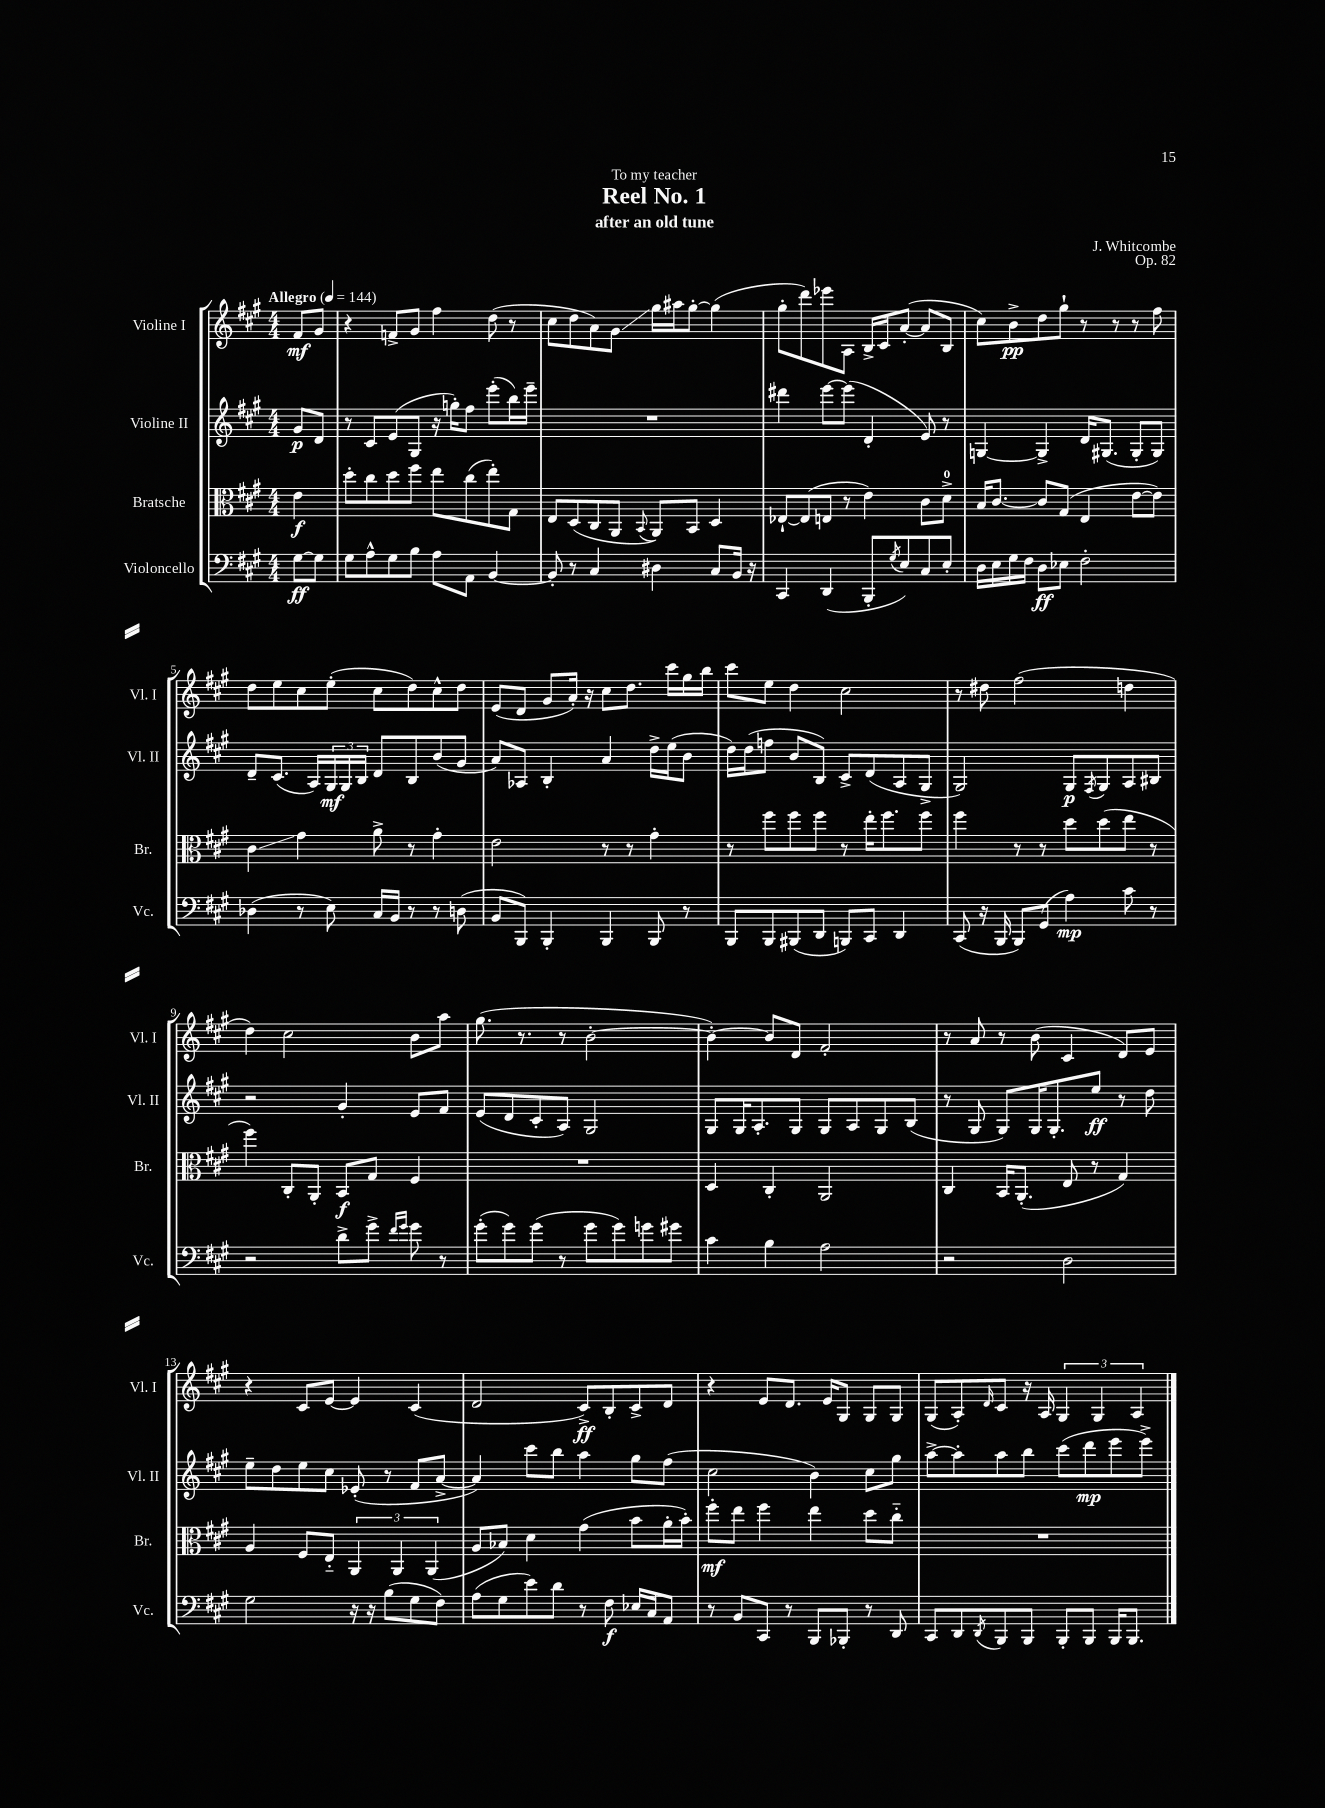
\header { title = "Reel No. 1" composer = "J. Whitcombe" subtitle = "after an old tune" dedication = "To my teacher" opus = "Op. 82" }
<<
\new StaffGroup <<
\new Staff = "s0" \with { instrumentName = "Violine I" shortInstrumentName = "Vl. I" } {
    \clef treble \key a \major \numericTimeSignature \time 4/4 \partial 4 \tempo "Allegro" 4 = 144
    fis'8\mf gis'8 |
    r4 f'8-> gis'8 fis''4 d''8( r8 |
    cis''8 d''8 a'8) gis'8\glissando gis''16 ais''16 gis''8~-. gis''4( |
    gis''8-. d'''8) ees'''8 a8 b16-> cis'16 a'8~-.( a'8 b8 |
    cis''8) b'8->\pp d''8 gis''8-! r8 r8 r8 fis''8 |
    d''8 e''8 cis''8 e''8-.( cis''8 d''8) cis''8-^ d''8 |
    e'8( d'8 gis'8 a'16-.) r16 cis''8 d''8. cis'''16 gis''16 b''16 |
    cis'''8 e''8 d''4 cis''2 |
    r8 dis''8 fis''2( d''4 |
    d''4) cis''2 b'8 a''8 |
    gis''8.( r8. r8 b'2~-. |
    b'4~-.) b'8 d'8 fis'2-. |
    r8 a'8 r8 b'8( cis'4 d'8) e'8 |
    r4 cis'8 e'8~ e'4 cis'4( |
    d'2 cis'8->\ff) b8-. cis'8-> d'8 |
    r4 e'8 d'8. e'16 gis8 gis8 gis8 |
    gis8( a8-.) \grace { d'16 } cis'8 r16 a16 \tuplet 3/2 { gis4 gis4 a4 } \bar "|." |
}
\new Staff = "s1" \with { instrumentName = "Violine II" shortInstrumentName = "Vl. II" } {
    \clef treble \key a \major \numericTimeSignature \time 4/4 \partial 4
    gis'8\p d'8 |
    r8 cis'8 e'8( gis8 r16 g''16-.) fis''8 e'''8-.( b''16) e'''16-- |
    R1 |
    dis'''4 e'''8~ e'''8( d'4-. e'8) r8 |
    g4~ g4-> d'16 gis8.( gis8-. gis8) |
    d'8-- cis'8.( a16) \tuplet 3/2 { gis16\mf gis16 b16 } d'8 b8 b'8( gis'8 |
    a'8) aes8 b4-. a'4 d''16-> e''16( b'8 |
    d''16) d''16( f''8 b'8 b8) cis'8-> d'8( a8 gis8-> |
    gis2) gis8\p \acciaccatura { fis8 } gis8 a8 bis8 |
    r2 gis'4-. e'8 fis'8 |
    e'8( d'8 cis'8-. a8) gis2 |
    gis8 gis16 a8.-. gis8 gis8 a8 gis8 b8( |
    r8 gis8 gis8) gis16 gis8.-. e''8\ff r8 d''8 |
    e''8-- d''8 e''8 cis''8 ees'8-.( r8 fis'8 a'8~-> |
    a'4) cis'''8 b''8 a''4 gis''8 fis''8( |
    cis''2 b'4) cis''8 gis''8 |
    a''8~-> a''8-. a''8 b''8 cis'''8( d'''8\mp e'''8 e'''8->) \bar "|." |
}
\new Staff = "s2" \with { instrumentName = "Bratsche" shortInstrumentName = "Br." } {
    \clef alto \key a \major \numericTimeSignature \time 4/4 \partial 4
    e'4\f |
    d''8-. cis''8 d''8 fis''8 e''8 cis''8( e''8-.) gis8 |
    e8 d8( cis8 a,8 \appoggiatura { b,8 } a,8) b,8 d4 |
    ees8~-! ees8( e8 r8 e'4) cis'8 d'8-0-> |
    b16 cis'8.~ cis'8 gis8( e4 e'8~ e'8) |
    cis'4\glissando gis'4 a'8-> r8 gis'4-. |
    e'2 r8 r8 gis'4-. |
    r8 fis''8 fis''8 fis''8 r8 e''16-. fis''8. fis''8 |
    fis''4 r8 r8 d''8 d''8( e''8 r8 |
    fis''4) cis8-. a,8-. b,8\f gis8 fis4 |
    R1 |
    d4 cis4-. a,2 |
    cis4 b,16 a,8.-.( e8 r8 gis4) |
    a4 fis8 e8-_ \tuplet 3/2 { a,4 a,4 a,4( } |
    a8 bes8) d'4 gis'4( b'8 a'16-. b'16-.) |
    fis''8-.\mf e''8 fis''4 e''4 d''8 cis''8-_ |
    R1 \bar "|." |
}
\new Staff = "s3" \with { instrumentName = "Violoncello" shortInstrumentName = "Vc." } {
    \clef bass \key a \major \numericTimeSignature \time 4/4 \partial 4
    gis8~\ff gis8 |
    gis8 a8-^ gis8 b8 a8 a,8 b,4~ |
    b,8-. r8 cis4 dis4 cis8 b,16 r16 |
    cis,4 d,4( b,,8-. \acciaccatura { gis8 } e8) cis8 e8-. |
    d16 e16 gis16 fis16 d8\ff ees8 fis2-. |
    des4( r8 e8) cis16 b,16 r8 r8 d8( |
    b,8 b,,8) b,,4-. b,,4 b,,8 r8 |
    b,,8 b,,8 bis,,8( d,8 b,,8) cis,8 d,4 |
    cis,8( r16 b,,16 b,,8) gis,8( a4\mp) cis'8 r8 |
    r2 d'8-> gis'8-> \grace { fis'16 gis'16 } gis'8 r8 |
    gis'8-.( gis'8) gis'8( r8 gis'8 gis'8) g'8 gis'8 |
    cis'4 b4 a2 |
    r2 d2 |
    gis2 r16 r16 b8( gis8 fis8) |
    a8( gis8 e'8) d'8 r8 fis8\f ees16 cis16 a,8 |
    r8 b,8 cis,8 r8 b,,8 bes,,8-. r8 d,8 |
    cis,8 d,8 \acciaccatura { d,8 } b,,8 b,,8 b,,8-. b,,8 b,,16 b,,8. \bar "|." |
}
>>
>>
